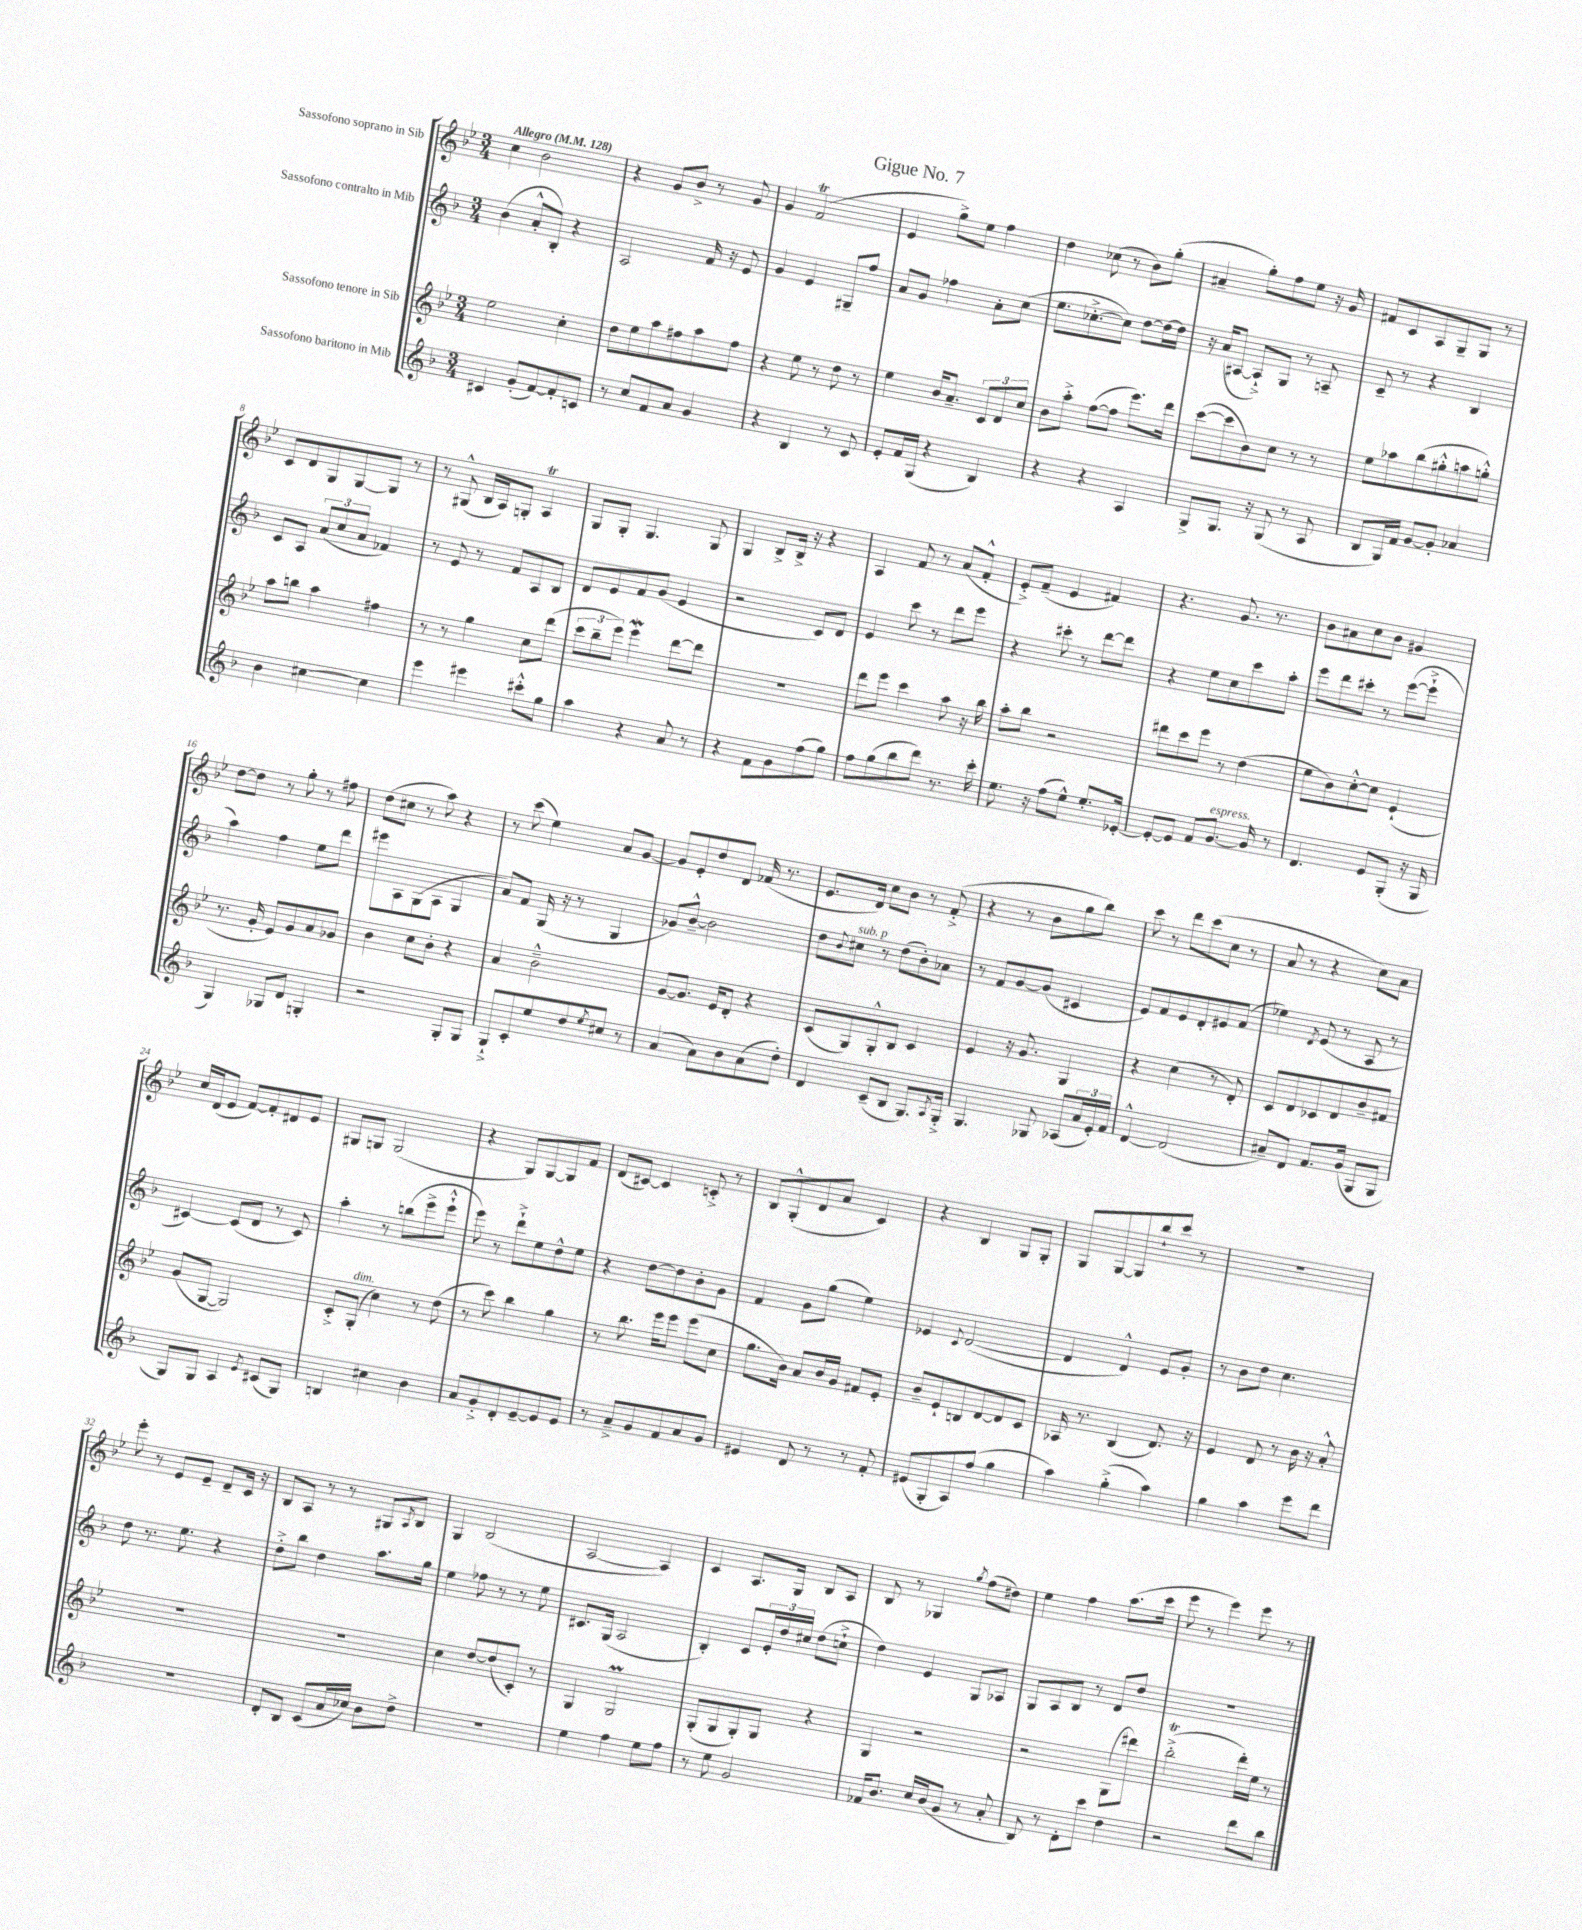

**kern	**kern	**kern	**kern
*part4	*part3	*part2	*part1
*staff4	*staff3	*staff2	*staff1
*I"Sassofono baritono in Mib	*I"Sassofono tenore in Sib	*I"Sassofono contralto in Mib	*I"Sassofono soprano in Sib
*clefG2	*clefG2	*clefG2	*clefG2
*k[b-]	*k[b-e-]	*k[b-]	*k[b-e-]
*M3/4	*M3/4	*M3/4	*M3/4
*MM128	*MM128	*MM128	*MM128
=1	=1	=1	=1
!	!	!	!LO:TX:a:B:t=Allegro
4c#X/	2ee-\	(4b-\	4cc\
(8g'/L	.	8a'^^/L	2b-\
[8f/)	.	8B-'/J)	.
8f'/]	4cc'\	4r	.
8cn/J	.	.	.
=2	=2	=2	=2
8r	8dd\L	2A/	4r
8cc/L	8ee-\	.	.
8f/	8aa\	.	8g/L
8a/J	8ff#X\	.	8b-^/J
4g/	8aa\	16f/	8r
.	.	16r	.
.	8ff#\J	8e/	8g/
=3	=3	=3	=3
4r	4r	4g/	4g/
4B-/	8ee-\	4e/	(2fT/
.	8r	.	.
8r	8dd\	8G#X~/L	.
8c/	8r	8ff/J	.
=4	=4	=4	=4
8e'/L	4ee-\	8a/L	4e-/
16f/L	.	8g/J	.
(16G/JJ	.	.	.
4r	16b-/KL	4ff-X\	8gg^\L)
.	8.a~/J	.	.
.	.	.	8ee-\J
4B-/)	12c/L	8a'\L	4ff\
.	12d/	.	.
.	.	(8cc\J	.
.	12cc/J	.	.
=5	=5	=5	=5
4r	8b-\L	8.ee\L	4dd\
.	8aa'^\J	.	.
.	.	[8.cc-X'^\	.
4r	([8ff\L	.	(8cc-X\
.	8ff\J]	8cc-\J])	8r
4A/	8.eee-\L)	[8dd\L	8b-\L)
.	.	16dd\L_	(8gg'\J
.	16ddd\Jk	16dd\JJ]	.
=6	=6	=6	=6
8G^/L	([8ccc\L	16r	4a#X~/
.	.	(16a/KL	.
8.G/J	8ccc\]	[8A#X/J	.
.	8b-\)	8A#`^/L])	8gg'\L)
16r	.	.	.
(8G/	8cc\J	8G/J	8ff\
8r	8r	8r	8ee-\J
8A/	8r	8An~/	16r
.	.	.	16g/
=7	=7	=7	=7
8B-/L	8ee-\L	8c~/	8f#X/L
16G/L)	8aa-X\	8r	8c/
16f/JJ	.	.	.
[8g/L	(8bb-\	4r	8A/
8g'/J]	8gg#X'^^\	.	8G~/
4a-X/	8aan\	4B-/	8G/J
.	8ggn'^^\J)	.	8r
!!LO:LB:g=z
=8	=8	=8	=8
4b-\	8aa\L	8c/L	8c/L
.	8bbn\J	8A/J	8d/
[4cc#X\	4aa\	(12a/L	8G/
.	.	12cc/	.
.	.	.	[8G/
.	.	12a/J	.
4cc#\]	4ff#X\	4f-X/)	8G/J]
.	.	.	8r
=9	=9	=9	=9
4eee\	8r	8r	8r
.	8r	8e/	(8G#X^^/
4eee#X\	4gg\	8r	16B-/LL
.	.	.	16A/J)
.	.	8f/L	8Gn'/J
8ccc#X'^^\L	8cc\L	8A/	4At/
8gg\J	(8ddd\J	8B-/J	.
=10	=10	=10	=10
4aa\	12ccc\L	8d/L	8G/L
.	12bb-~\	.	.
.	.	8e/	8G'/J
.	12eee-\J)	.	.
4r	4eee-w\	8f/	4.G/
.	.	(8g/J	.
8a/	[8ddd\L	4e/	.
8r	8ddd\J]	.	8G/
=11	=11	=11	=11
4r	2.r	2r	4G/
8f\L	.	.	8B-^/L
8g\	.	.	16B-^/Jk
.	.	.	16r
(8ff\	.	8c/L)	4r
8gg\J)	.	8d/J	.
=12	=12	=12	=12
8ff\L	8ddd\L	4e/	4A/
(8gg\	8eee-\J	.	.
8bb-\	4ccc\	8ccc\	8f/
8ddd\J)	.	8r	8r
8.r	8aa\	8ddd\L	(8a/L
.	16r	8eee\J	8f'^^/J
16ccc'\	16bb-\	.	.
=13	=13	=13	=13
8.ee\	8aa'\L	4r	8e-'^/L)
.	8bb-\J	.	(8f~/J
16r	.	.	.
(8ff\L	2r	8ccc#X'\	4e-/
8ee^^\J)	.	8r	.
8.ee'/L	.	[8ddd\L	4f#X/)
.	.	8ddd\J]	.
[16e-X'/Jk	.	.	.
=14	=14	=14	=14
8e-'/L_	8ddd#X\L	4r	4.r
8e-/J]	8ccc\	.	.
8f/L	8eee-\J	8ee\L	.
!LO:TX:a:i:t=espress.	!	!	!
[8.g/J	8r	8cc\	8.g/
.	(4dd\	8ccc\	.
16g/]	.	.	8.r
8r	.	8aa'\J	.
=15	=15	=15	=15
4.d/	8ee-\L	8eee\L	8b-\L
.	8b-\)	8ddd\	8a#X\
.	[8cc'^^\	8ccc#X'\J	8cc\
8e/L	8cc\J]	8r	8b-\J
(8G'/J	(4e-`/	([8eee\L	4g#X/
16r	.	8eee`^\J]	.
16G/	.	.	.
!!LO:LB:g=z
=16	=16	=16	=16
4G/)	8.r	4aa\)	[8dd\L
.	.	.	8dd\J]
.	16g'/	.	.
8G-X/L	8e-/L)	4ff\	8r
8d/J	8g/	.	8gg'\
4Gn'/	8a/	8ee\L	8r
.	8g-X/J	8ddd\J	8ff#X\
=17	=17	=17	=17
2r	4b-\	8eee#X\L	(8dd\L
.	.	8A\	8cc#X\J
.	8cc\L	(8G\	8r
.	8b-'\J	8A\J	8aa\)
8G'/L	4r	4G/	4r
8G/J	.	.	.
=18	=18	=18	=18
8G`^/L	4a/	8a/L)	8r
8c'/	.	8f/J	(8ccc\
8ee/	2b-~^^\	(16G/	4ee-\)
.	.	16r	.
8dd/	.	8r	.
8qee/	.	.	.
8cc#X/J	.	4G/	8a/L
8r	.	.	[8g/J
=19	=19	=19	=19
(4a/	[8g/L	8g-X/L)	8g/L]
.	8.g/J]	[8b-~^^/J	8e-'/
8a\L)	.	2b-\]	8dd/
.	16e-/KL	.	.
8b-\	8d'/J	.	8d/J
(8a\	4r	.	(16f-X/
.	.	.	8.r
8dd'\J)	.	.	.
=20	=20	=20	=20
4d/	(8c/L	8dd\L	8.e-/L
.	.	8qqb-/	.
!	!	!LO:TX:a:i:t=sub. p	!
.	8G/)	8cc#X\J	.
.	.	.	16d/Jk)
(8c~/L	8G'^^/	8r	8cc\L
8B-/J	8B-/J	(8dd\L	8b-\J
8.G/L)	4c/	8b-'\)	8r
.	.	8a-X\J	(8f'^/
8qA/	.	.	.
16G'^/Jk	.	.	.
=21	=21	=21	=21
4.G/	4e-/	8r	4r
.	.	8f/L	.
.	16r	[8g/	8r
.	8.g/	.	.
8G-X/	.	(8g/J]	8b-\L
(8A-X/L	4G/	4c#X/	8gg\
24a/L	.	.	8bb-\J)
24e'/)	.	.	.
24f/JJ	.	.	.
=22	=22	=22	=22
[4d^^/	4r	8e/L)	8ccc\
.	.	8f/	8r
(2d/]	(4cc\	8e/	8ddd\L
.	.	8d'/	(8ccc\
.	8r	8e#X/	8cc\J
.	8d'/)	(8f/J	8r
=23	=23	=23	=23
8a#X~/L)	8c/L	4ee-X\)	8a/
8d/J	8d/	.	8r
.	.	8qd/	.
8.f/L	8c-X/	(8e/	4r
.	8d/	8r	.
(16g/Jk	.	.	.
8G/L	8b-~/	8A/	8cc\L)
8G/J	8f#X/J	8r	8a\J
!!LO:LB:g=z
=24	=24	=24	=24
8G/L)	(8g/L	[4c#X/)	16cc/LL
.	.	.	(16d/J
8G/J	[8G/J	.	8e-/J
4A/	2G/])	(8c#/L]	[8f/L)
.	.	8d/J	8f'/]
8qe/	.	.	.
(8c#X/L	.	8r	8d#X/
8G/J)	.	8c#/)	8e-/J
=25	=25	=25	=25
4Bn/	8c'^/L	4aa'\	8G#X/L
!	!LO:TX:a:i:t=dim.	!	!
.	(8G'/J	.	8Gn/J
4cc#X\	4cc\)	8r	(2G/
.	.	(8bbn\L	.
4b-\	8r	8eee^\	.
.	(8dd\	8eee`^^\J	.
=26	=26	=26	=26
8a/L	8r	8eee\)	4r
8g'^/	8ccc\)	8r	.
8d'/	4bb-\	8ddd`^\L	8G/L)
[8e~/	.	8ee\	[8G/
8e/]	4gg\	8dd^^\	8G/]
8e/J	.	8ee\J	8f/J
=27	=27	=27	=27
8r	8r	4r	(8d/L
8a~^/L	8.bb-\	.	[8c#X/J)
8g/	.	[8dd\L	4c#/]
.	16eee-\KL	.	.
8f/	8eee-\J	8dd\]	.
8a/	(8eee-\L	8b-'\	8cn'^/
8g/J	8cc\J	8g\J	8r
=28	=28	=28	=28
4e#X/	8.gg\L	4f/	8B-/L
.	.	.	(8G'^^/
.	16b-\Jk)	.	.
8d/	8a/L	8g\L	8d/
8r	16b-/L	(8gg\J	8a/J
.	16g/JJ	.	.
8r	8f#X/L	4ee\)	4c/)
8f'/	8e-'/J	.	.
=29	=29	=29	=29
(8e#X/L	8b-~/L	4e-X/	4r
8G'/	8e-`/	.	.
.	.	8qqc/	.
8A/)	8Bn/	([2d/	4B-/
(8ff/J	[8d/	.	.
4gg\	8d/]	.	8G/L
.	8c/J	.	8G'/J
=30	=30	=30	=30
4aa\)	16A-X/	4d/]	8G/L
.	8.r	.	.
.	.	.	[8G/
(4gg'^\	(4B-/	4d^^/)	8G/]
.	.	.	8bb-`/
4aa\)	8.d/)	8e/L	8ccc/J
.	.	8g'/J	8r
.	16r	.	.
=31	=31	=31	=31
4gg\	4e-/	8r	2.r
.	.	8b-\L	.
4aa\	8d/	8dd\J	.
.	8r	4.cc\	.
8eee\L	16b-\	.	.
.	16r	.	.
8ddd\J	8a'^^/	.	.
!!LO:LB:g=z
=32	=32	=32	=32
2.r	2.r	8dd\	8eee-'\
.	.	8.r	8r
.	.	.	8e-/L
.	.	8.ee\	.
.	.	.	8e-~/J
.	.	4r	8d~/L
.	.	.	16c/Jk
.	.	.	16r
=33	=33	=33	=33
8d'/L	2.r	8dd'^\L	8B-/L
8B-/J	.	8bb-\J	8A/J
(8c/L	.	4dd\	8r
16a/L	.	.	8r
16cc-X/JJ)	.	.	.
8b-\L	.	8.aa\L	8G#X/L
.	.	.	8qA/
8dd^\J	.	.	8B-/J
.	.	16gg\Jk	.
=34	=34	=34	=34
2.r	4cc\	4ee\	4G/
.	[8dd/L	8ff-X\	(2B-/
.	(8dd/]	8r	.
.	8c'/J)	8r	.
.	8r	8ee\	.
=35	=35	=35	=35
4ee\	4G/	8.c#X/L	[2A/
.	.	(16G/Jk	.
4ff\	2GM/	2A/	.
8ee\L	.	.	4A/])
8ff\J	.	.	.
=36	=36	=36	=36
8r	(8G'/L	4B-'/)	4c/
8ee\	8G/	.	.
2g/	8G'/)	8c/L	8.A/L
.	8G/J	24e'/L	.
.	.	24dd/	.
.	.	.	16G/Jk
.	.	24cc#X/JJ	.
.	4r	(8dd\L	8B-/L
.	.	8ccn`^\J	8A/J
=37	=37	=37	=37
16f-X/KL	4G/	4dd\)	8B-/
8.b-/J	.	.	.
.	.	.	8r
16cc/LL	2r	4e/	4G-X/
(16b-/J	.	.	.
8g/J	.	.	.
.	.	.	8qgg/
8r	.	8G/L	(8ff\L
8a'/	.	8A-X/J	8dd#X\J)
=38	=38	=38	=38
8B-/)	2r	8G/L	4ee-\
8r	.	8A/	.
8d'\L	.	8B-/J	4ff\
8ccc\J	.	8r	.
4dd\	(8G\L	8d/L	(8.aa\L
.	8ddd#X\J)	8dd/J	.
.	.	.	16ccc\Jk
=39	=39	=39	=39
2r	(2bb-T'^\	2.r	8eee-\
.	.	.	8r
.	.	.	4eee-\)
8ddd\L	16ddd'\LL)	.	8eee-\
.	16ee-\JJ	.	.
8bb-\J	8r	.	8r
==	==	==	==
*-	*-	*-	*-
